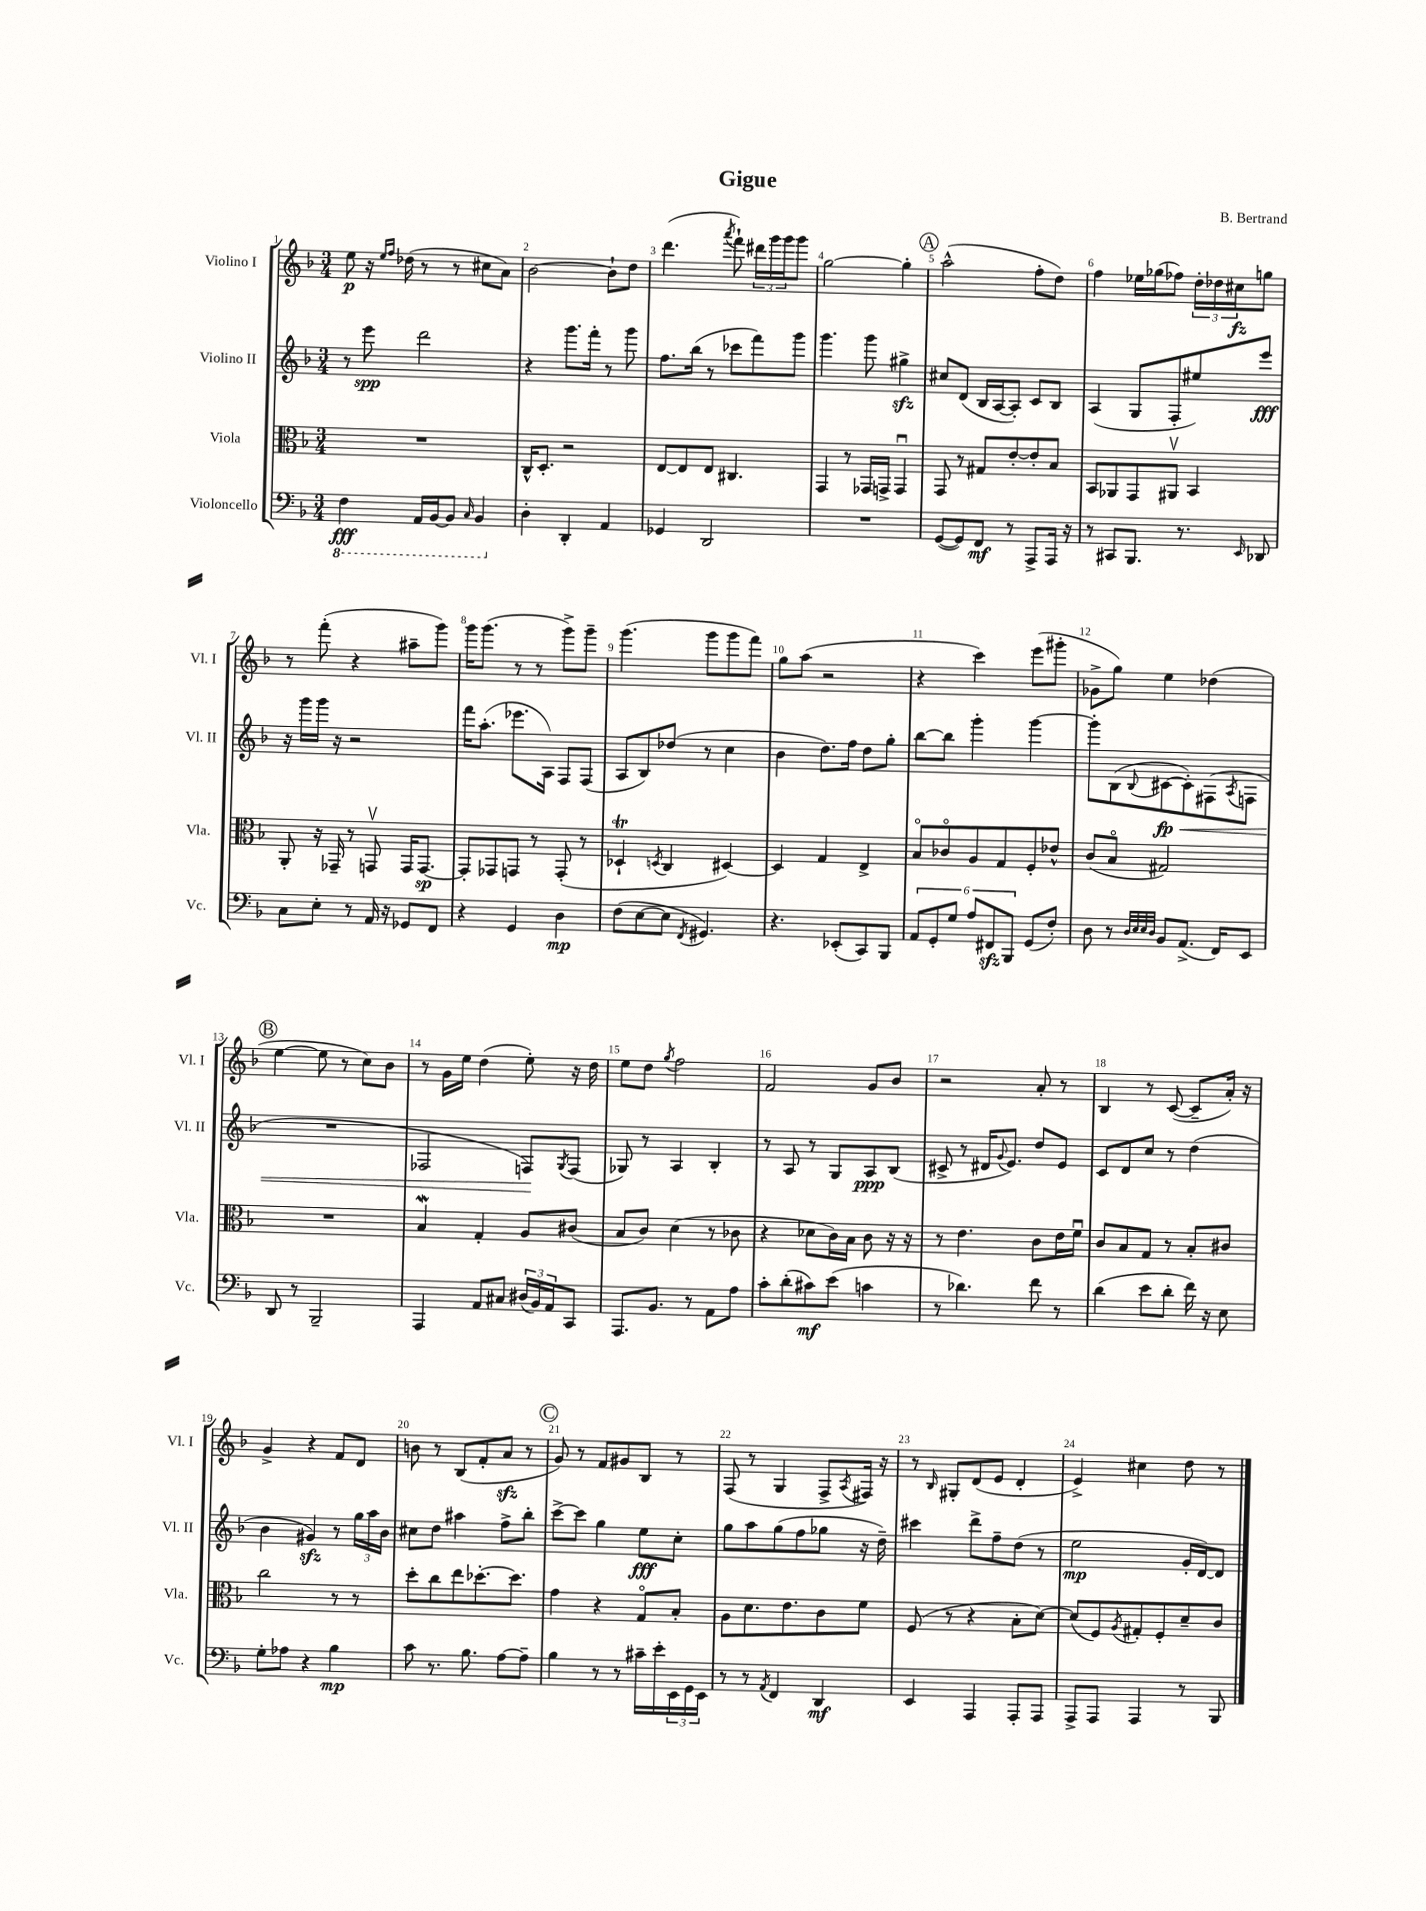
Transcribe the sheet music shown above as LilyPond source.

\header { title = "Gigue" composer = "B. Bertrand" }
<<
\new StaffGroup <<
\new Staff = "s0" \with { instrumentName = "Violino I" shortInstrumentName = "Vl. I" } {
    \clef treble \key f \major \numericTimeSignature \time 3/4
    e''8\p r16 \grace { e''16 f''16 } des''16( r8 r8 cis''8 a'8) |
    bes'2~ bes'8-! d''8 |
    d'''4.( \acciaccatura { a'''8 } f'''8-!) \tuplet 3/2 { dis'''16 g'''16 g'''16 } g'''8 |
    g''2~ g''4-. |
    \mark \markup { \circle "A" } a''2-^( f''8-. d''8) |
    f''4 ees''16 ges''16( fes''8) \tuplet 3/2 { d''16-. des''16 cis''16\fz } g''8 |
    r8 f'''8-.( r4 ais''8-- g'''8) |
    g'''16 g'''8.( r8 r8 g'''8->) g'''8-- |
    g'''4.( g'''8 g'''8 f'''8) |
    g''8 a''8( r2 |
    r4 c'''4) e'''8( gis'''8-. |
    ges'8-> g''8) e''4 des''4( |
    \mark \markup { \circle "B" } e''4~ e''8 r8 c''8) bes'8 |
    r8 g'16 e''16 d''4( e''8-.) r16 d''16 |
    e''8 d''8 \acciaccatura { g''8 } f''2 |
    f'2 g'8 bes'8 |
    r2 a'8-. r8 |
    bes4 r8 c'8~( c'8-- a'16-.) r16 |
    g'4-> r4 f'8 d'8 |
    b'8 r8 bes8( f'8-. a'8\sfz r8 |
    \mark \markup { \circle "C" } g'8) r8 f'8 gis'8 bes8 r8 |
    f8( r8 g4 f8-> \acciaccatura { a8 } fis16) r16 |
    r8 \grace { bes16 } gis8-. d'8( e'8 d'4-. |
    e'4->) cis''4 d''8 r8 \bar "|." |
}
\new Staff = "s1" \with { instrumentName = "Violino II" shortInstrumentName = "Vl. II" } {
    \clef treble \key f \major \numericTimeSignature \time 3/4
    r8 e'''8\spp d'''2 |
    r4 g'''8. f'''16-. r8 g'''8 |
    f''8. bes''16( r8 ces'''8 f'''8) g'''8 |
    g'''4. g'''8 gis''4->\sfz |
    \mark \markup { \circle "A" } cis''8 d'8( bes16 a16~ a8-.) c'8 bes8 |
    a4( g8 f8-. eis''8) e'''8\fff |
    r16 g'''16 g'''16 r16 r2 |
    f'''16 a''8.-.( ees'''8. a16) f8 f8( |
    a8 bes8) des''8( r8 c''4 |
    bes'4 d''8.) f''16 d''8 g''8-. |
    bes''8~ bes''8 g'''4-. g'''4~ |
    g'''8-. bes8( \appoggiatura { bes8 } cis'8~\fp\< cis'8-.) fis8( \acciaccatura { a8 } f8 |
    \mark \markup { \circle "B" } R2. |
    fes2 f8\!) \acciaccatura { g8 } f8( |
    ges8) r8 a4 bes4-. |
    r8 a8 r8 g8 a8\ppp bes8( |
    cis'8-> r8 dis'16 \appoggiatura { g'8 } e'8.) d''8 e'8 |
    c'8 d'8 c''8 r8 d''4( |
    bes'4 gis'4\sfz) r8 \tuplet 3/2 { g''16 a''16 bes'16 } |
    cis''8 d''8 ais''4 f''8-> bes''8-. |
    \mark \markup { \circle "C" } c'''8~-> c'''8 g''4 e''8\fff c''8-. |
    g''8 a''8 g''8( f''8 ges''8 r16 d''16--) |
    cis'''4 d'''8-> f''8-- d''8( r8 |
    e''2\mp g'16-. d'16~) d'8 \bar "|." |
}
\new Staff = "s2" \with { instrumentName = "Viola" shortInstrumentName = "Vla." } {
    \clef alto \key f \major \numericTimeSignature \time 3/4
    R2. |
    c16-^ d8.-. r2 |
    e8~ e8 e8 cis4. |
    g,4 r8 ges,16 g,16-> g,4\downbow |
    \mark \markup { \circle "A" } g,8 r8 gis8 e'8~-. e'8-. bes8 |
    bes,8 aes,8 g,8 ais,8\upbow bes,4 |
    a,8-. r16 ges,16-- r8 g,8\upbow g,16 g,8.~\sp |
    g,8-. ges,8 g,8 r8 g,8-.( r8 |
    des4-!\trill \acciaccatura { d8 } c4 dis4~) |
    dis4 g4 e4-> |
    bes8\flageolet ces'8\flageolet a8 g8 f8-. ees'8-^ |
    c'8( bes8\flageolet gis2) |
    \mark \markup { \circle "B" } R2. |
    bes4\mordent g4-. a8 cis'8( |
    bes8 c'8) d'4( r8 ces'8 |
    r4 des'8 c'16) bes16 c'8 r16 r16 |
    r8 e'4. c'8 e'16 f'16\downbow |
    c'8 bes8 g8 r8 bes8-. cis'8 |
    c''2 r8 r8 |
    d''8-. c''8 e''8 des''8.~-. des''8. |
    \mark \markup { \circle "C" } g'4 r4 g8\flageolet bes8-. |
    a8 d'8. e'8. c'8 f'8 |
    f8( r8 r4 bes8-. d'8~) |
    d'8( f8) \acciaccatura { a8 } gis8-. f8-. d'8-- c'8 \bar "|." |
}
\new Staff = "s3" \with { instrumentName = "Violoncello" shortInstrumentName = "Vc." } {
    \clef bass \key f \major \numericTimeSignature \time 3/4
    \ottava #-1 f,4\fff a,,16 bes,,16~ bes,,8 \grace { c,16 } bes,,4 \ottava #0 |
    d4-. d,4-. a,4 |
    ges,4 d,2 |
    R2. |
    \mark \markup { \circle "A" } g,8~( g,8) f,8\mf r8 a,,8-> a,,16 r16 |
    r8 cis,8 bes,,8. r8. \grace { e,16 } des,8 |
    c8 e8-. r8 a,16 r16 ges,8 f,8 |
    r4 g,4 d4\mp |
    f8( e8~ e8 \acciaccatura { f,8 } gis,4.) |
    r4. ees,8-.( c,8) bes,,8 |
    \tuplet 6/4 { a,8 g,8-. g8 a8 fis,8\sfz bes,,8 } g,8( f8-.) |
    d8 r8 \grace { d32 e32 e32 d32 } bes,8 a,8.->( f,16) e,8 |
    \mark \markup { \circle "B" } d,8 r8 bes,,2-- |
    a,,4 a,8 cis8 \tuplet 3/2 { dis16( bes,16) a,16 } c,8 |
    a,,8. bes,8. r8 a,8 a8 |
    c'8-. d'8-.( cis'8\mf) e'8( c'4 |
    r8 des'4.) f'8 r8 |
    d'4( e'8 d'8-. f'16) r16 e8 |
    g8-. aes8 r4 bes4\mp |
    c'8 r8. bes8. a8~ a8-- |
    \mark \markup { \circle "C" } bes4 r8 r8 cis'16-- e'16-. \tuplet 3/2 { e,16 g,16 e,16 } |
    r8 r8 \acciaccatura { a,8 } f,4 d,4\mf |
    e,4 a,,4 a,,8-. a,,8 |
    a,,8-> a,,8 a,,4 r8 bes,,8 \bar "|." |
}
>>
>>
\layout { \context { \Score \override BarNumber.break-visibility = ##(#f #t #t) barNumberVisibility = #all-bar-numbers-visible } }
